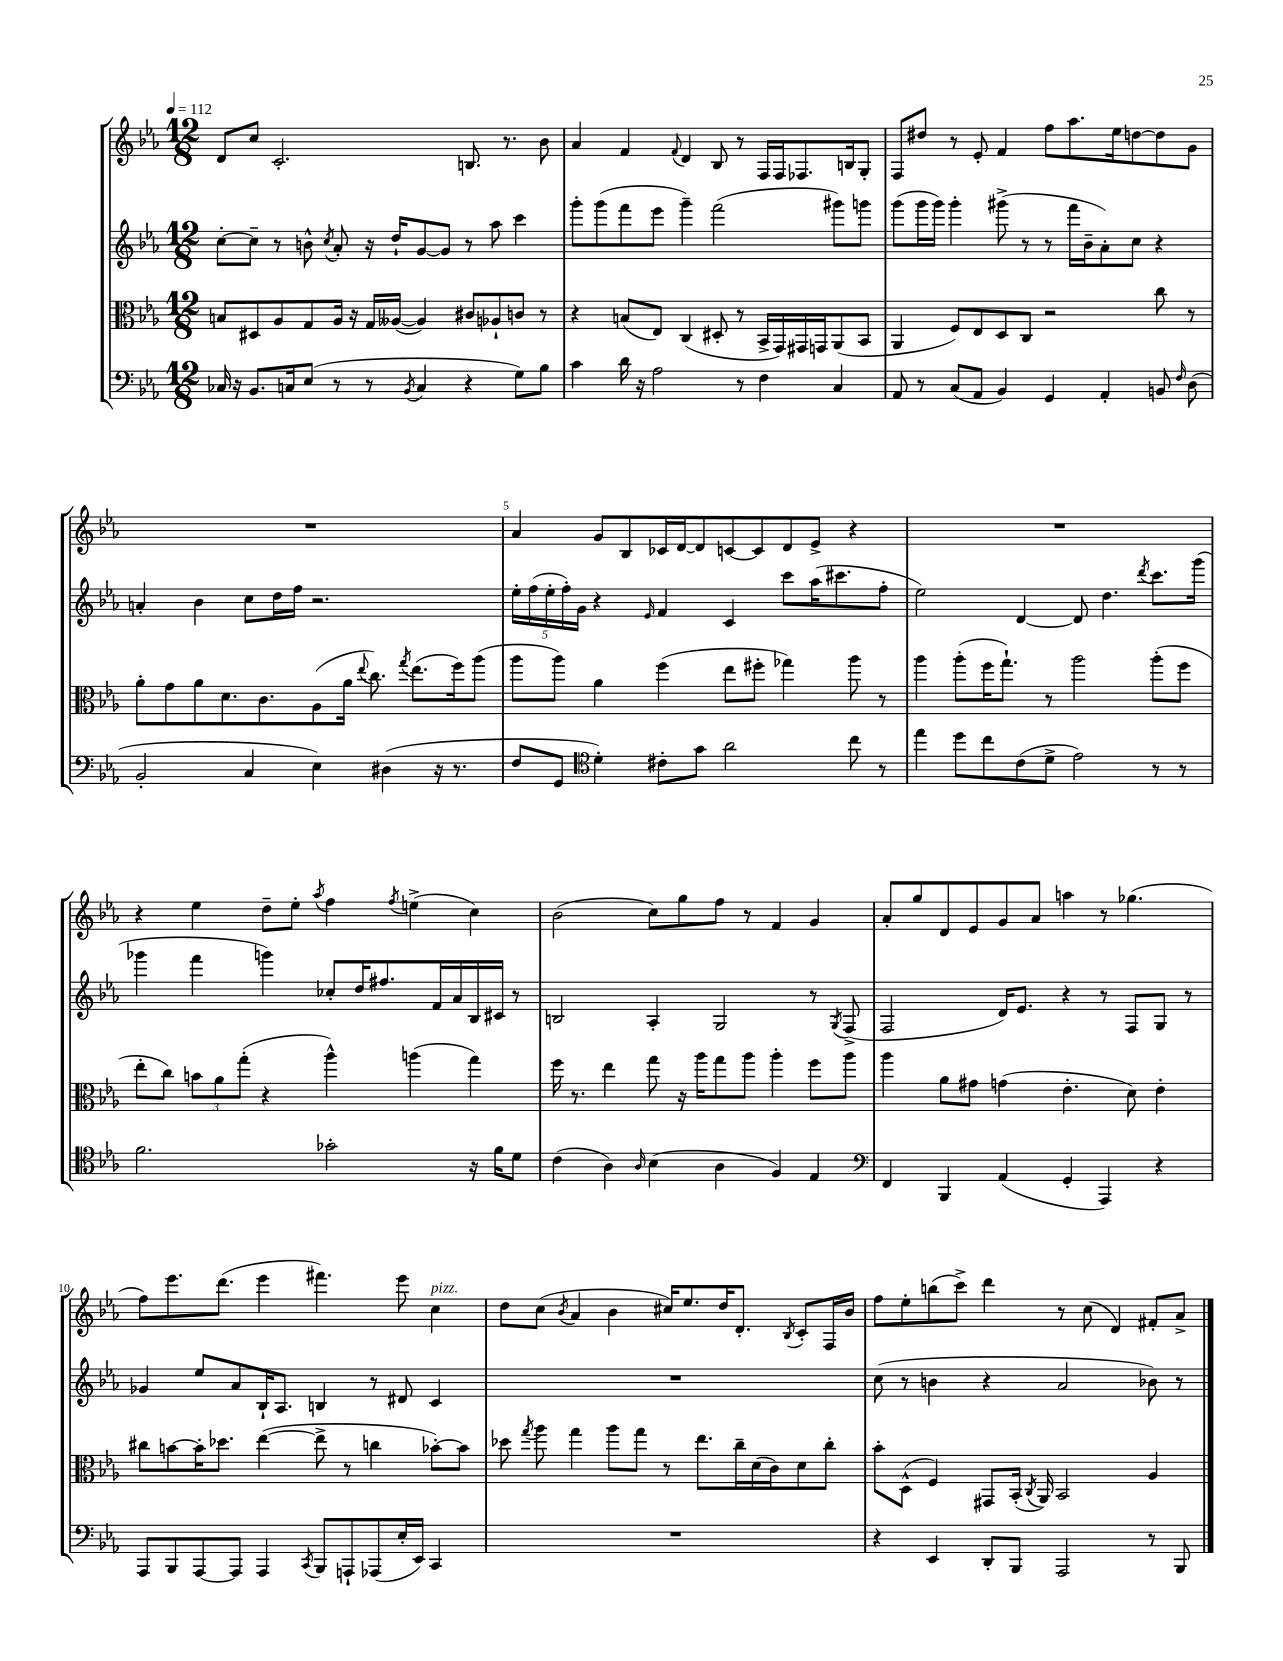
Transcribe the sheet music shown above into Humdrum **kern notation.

**kern	**kern	**kern	**kern
*part4	*part3	*part2	*part1
*staff4	*staff3	*staff2	*staff1
*clefF4	*clefC3	*clefG2	*clefG2
*k[b-e-a-]	*k[b-e-a-]	*k[b-e-a-]	*k[b-e-a-]
*M12/8	*M12/8	*M12/8	*M12/8
*MM112	*MM112	*MM112	*MM112
=1	=1	=1	=1
16C-X/	8Bn/L	[8cc'\L	8d/L
16r	.	.	.
8.BB-/L	8D#X/	8cc~\J]	8cc/J
.	8A-/	8r	2.c'/
16Cn/k	.	.	.
(8E-/J	8G/	8bn^^\	.
.	.	8qcc/	.
8r	16A-/Jk	8a-'/	.
.	16r	.	.
8r	16G/LL	16r	.
.	([16A--X/JJ	16dd`/KL	.
8qBB-/	.	.	.
4C/	4A--/])	[8g/	.
.	.	8g/J]	.
4r	8c#X/L	8r	8.Bn/
.	8A-X`/	8aa-\	.
.	.	.	8.r
8G\L)	8cn/J	4ccc\	.
8B-\J	8r	.	8b-\
=2	=2	=2	=2
4c\	4r	8ggg'\L	4a-/
.	.	(8ggg\	.
16d\	(8Bn/L	8fff\	4f/
16r	.	.	.
2A-\	8E-/J)	8eee-\J	.
.	.	.	8qqf/
.	(4C/	4ggg~\)	4d/
.	8D#X'/	(2fff\	8B-/
8r	8r	.	8r
4F\	16BB-^/LL	.	16F/LL
.	16GG/)	.	16F/J
.	16GG#X/	.	8.F-X/
.	16GGn/J	.	.
4C/	(8AA-/	8ggg#X\L)	.
.	.	.	16Bn/k
.	8BB-/J	8gggn\J	8G'/J
=3	=3	=3	=3
8AA-/	4AA-/	(8ggg\L	8F/L
8r	.	16ggg\L	8dd#X/J
.	.	16ggg\JJ)	.
(8C/L	8F/L)	4ggg'\	8r
8AA-/J	8E-/	.	8e-'/
4BB-/)	8D/	(8ggg#X^\	4f/
.	8C/J	8r	.
4GG/	2r	8r	8ff\L
.	.	16fff\LL	8.aa-\
.	.	16b-~\J	.
4AA-'/	.	8a-'\)	.
.	.	.	16ee-\k
.	.	8cc\J	[8ddn\
8BBn/	8cc\	4r	8dd\]
16qqF/	.	.	.
(8D\	8r	.	8g\J
!!LO:LB:g=z
=4	=4	=4	=4
2BB-'/	8a-'\L	4an'/	1.r
.	8g\	.	.
.	8a-\	4b-\	.
.	8.d\	.	.
4C/	.	8cc\L	.
.	8.c\	.	.
.	.	16dd\L	.
.	.	16ff\JJ	.
4E-\)	(8A-\	2.r	.
.	16a-\Jk	.	.
.	8qqee-/	.	.
.	8.cc\)	.	.
(4D#X\	.	.	.
.	8qgg/	.	.
.	(8.ee-\L	.	.
16r	.	.	.
8.r	16ff\k)	.	.
.	(8aa-\J	.	.
=5	=5	=5	=5
8F/L	8aa-\L	20ee-'\LL	4a-/
.	.	(20ff\	.
.	.	20ee-'\	.
8GG/J	8aa-\J)	.	.
.	.	20ff'\)	.
.	.	20g\JJ	.
*clefC4	*	*	*
4d'\)	4a-\	4r	8g/L
.	.	.	8B-/
.	.	16qqe-/	.
8c#X'\L	(4ff\	4f/	16c-X/L
.	.	.	[16d/J
8g\J	.	.	8d/]
2a-\	8ee-\L	4c/	[8cn/
.	8ff#X'\J	.	8c/]
.	4gg-X\)	8ccc\L	8d/
.	.	(16aa-\K	8e-^/J
.	.	8.ccc#X\	.
8cc\	8aa-\	.	4r
8r	8r	8ff'\J	.
=6	=6	=6	=6
4ee-\	4aa-\	2ee-\)	1.r
8dd\L	(8aa-'\L	.	.
8cc\	16ff\K	.	.
.	8.gg`\J)	.	.
(8c\	.	[4d/	.
8d^\J	8r	.	.
2e-\)	2aa-\	8d/]	.
.	.	4.dd\	.
.	.	8qddd/	.
8r	(8aa-'\L	8.ccc\L	.
8r	8ff\J	.	.
.	.	(16ggg\Jk	.
!!LO:LB:g=z
=7	=7	=7	=7
2.f\	8ee-'\L	4ggg-X\	4r
.	8cc\J)	.	.
.	12bn\L	4fff\	4ee-\
.	12a-\	.	.
.	(12gg'\J	.	.
.	4r	4gggn\)	8dd~\L
.	.	.	8ee-'\J
.	.	.	8qaa-/
2g-X'\	4aa-^^\)	8cc-X'/L	4ff\
.	.	16dd/K	.
.	.	8.ff#X/	.
.	.	.	8qff/
.	(4aan\	.	(4een^\
.	.	16f/L	.
.	.	16a-/	.
16r	4gg\)	16B-/	4cc\)
16f\KL	.	16c#X/JJ	.
8d\J	.	8r	.
=8	=8	=8	=8
(4c\	16ff\	2Bn/	(2b-\
.	8.r	.	.
4A-\)	4ee-\	.	.
16qqA-/	.	.	.
(4B-\	8gg\	4A-'/	8cc\L)
.	16r	.	8gg\
.	16aa-\KL	.	.
4A-\	8gg\	2G/	8ff\J
.	8aa-\J	.	8r
4F/)	4aa-'\	.	4f/
4E-/	8ff\L	8r	4g/
.	.	8qG/	.
.	8aa-\J	(8F^/	.
=9	=9	=9	=9
*clefF4	*	*	*
4FF/	4aa-\	2F/	8a-'/L
.	.	.	8gg/
4BBB-/	8a-\L	.	8d/
.	8g#X\J	.	8e-/
(4AA-/	(4gn\	16d/KL)	8g/
.	.	8.e-/J	.
.	.	.	8a-/J
4GG'/	4.e-'\	4r	4aan\
4AAA-/)	.	8r	8r
.	8d\)	8F/L	(4.gg-X\
4r	4e-'\	8G/J	.
.	.	8r	.
!!LO:LB:g=z
=10	=10	=10	=10
8AAA-/L	8cc#X\L	4g-X/	8ff\L)
8BBB-/	[8bn\	.	8.eee-\
[8AAA-/	16b'\K]	8ee-/L	.
.	8.dd-X\J	.	(8.ddd\J
8AAA-/J]	.	8a-/	.
4AAA-/	([4ee-\	16B-`/K	4eee-\
.	.	8.A-/J	.
8qCC/	.	.	.
8BBB-/L	8ee-^\]	4Bn/	4.fff#X\)
8AAAn`/	8r	.	.
(8AAA-X/	4ccn\	8r	.
16E-'/L	.	8d#X/	8eee-\
16EE-/JJ)	.	.	.
!	!	!	!LO:TX:a:i:t=pizz.
4CC/	[8b-X'\L)	4c/	4cc\
.	8b-\J]	.	.
=11	=11	=11	=11
1.r	8dd-X\	1.r	8dd\L
.	8qgg/	.	.
.	8aa-\	.	(8cc\J
.	.	.	8qb-/
.	4gg\	.	4a-/
.	8aa-\L	.	4b-\
.	8gg\J	.	.
.	8r	.	16cc#X/KL)
.	.	.	8.ee-/
.	8.ee-\L	.	.
.	.	.	16dd/K
.	16cc~\L	.	8.d'/J
.	(16d\	.	.
.	16c\J)	.	.
.	.	.	8qB-/
.	8d\	.	8c'/L
.	8cc'\J	.	16F/L
.	.	.	16b-/JJ
=12	=12	=12	=12
4r	8b-'\L	(8cc\	8ff\L
.	(8D^^\J	8r	8ee-'\
4EE-/	4F/)	4bn\	(8bbn\
.	.	.	8ccc^\J)
8DD'/L	8GG#X/L	4r	4ddd\
8BBB-/J	(16BB-'/Jk	.	.
.	8qC/	.	.
.	16AA-/)	.	.
2AAA-/	2BB-/	2a-/	8r
.	.	.	(8cc\
.	.	.	4d/)
8r	4A-/	8b-X\)	8f#X'/L
8BBB-/	.	8r	8a-^/J
==	==	==	==
*-	*-	*-	*-
